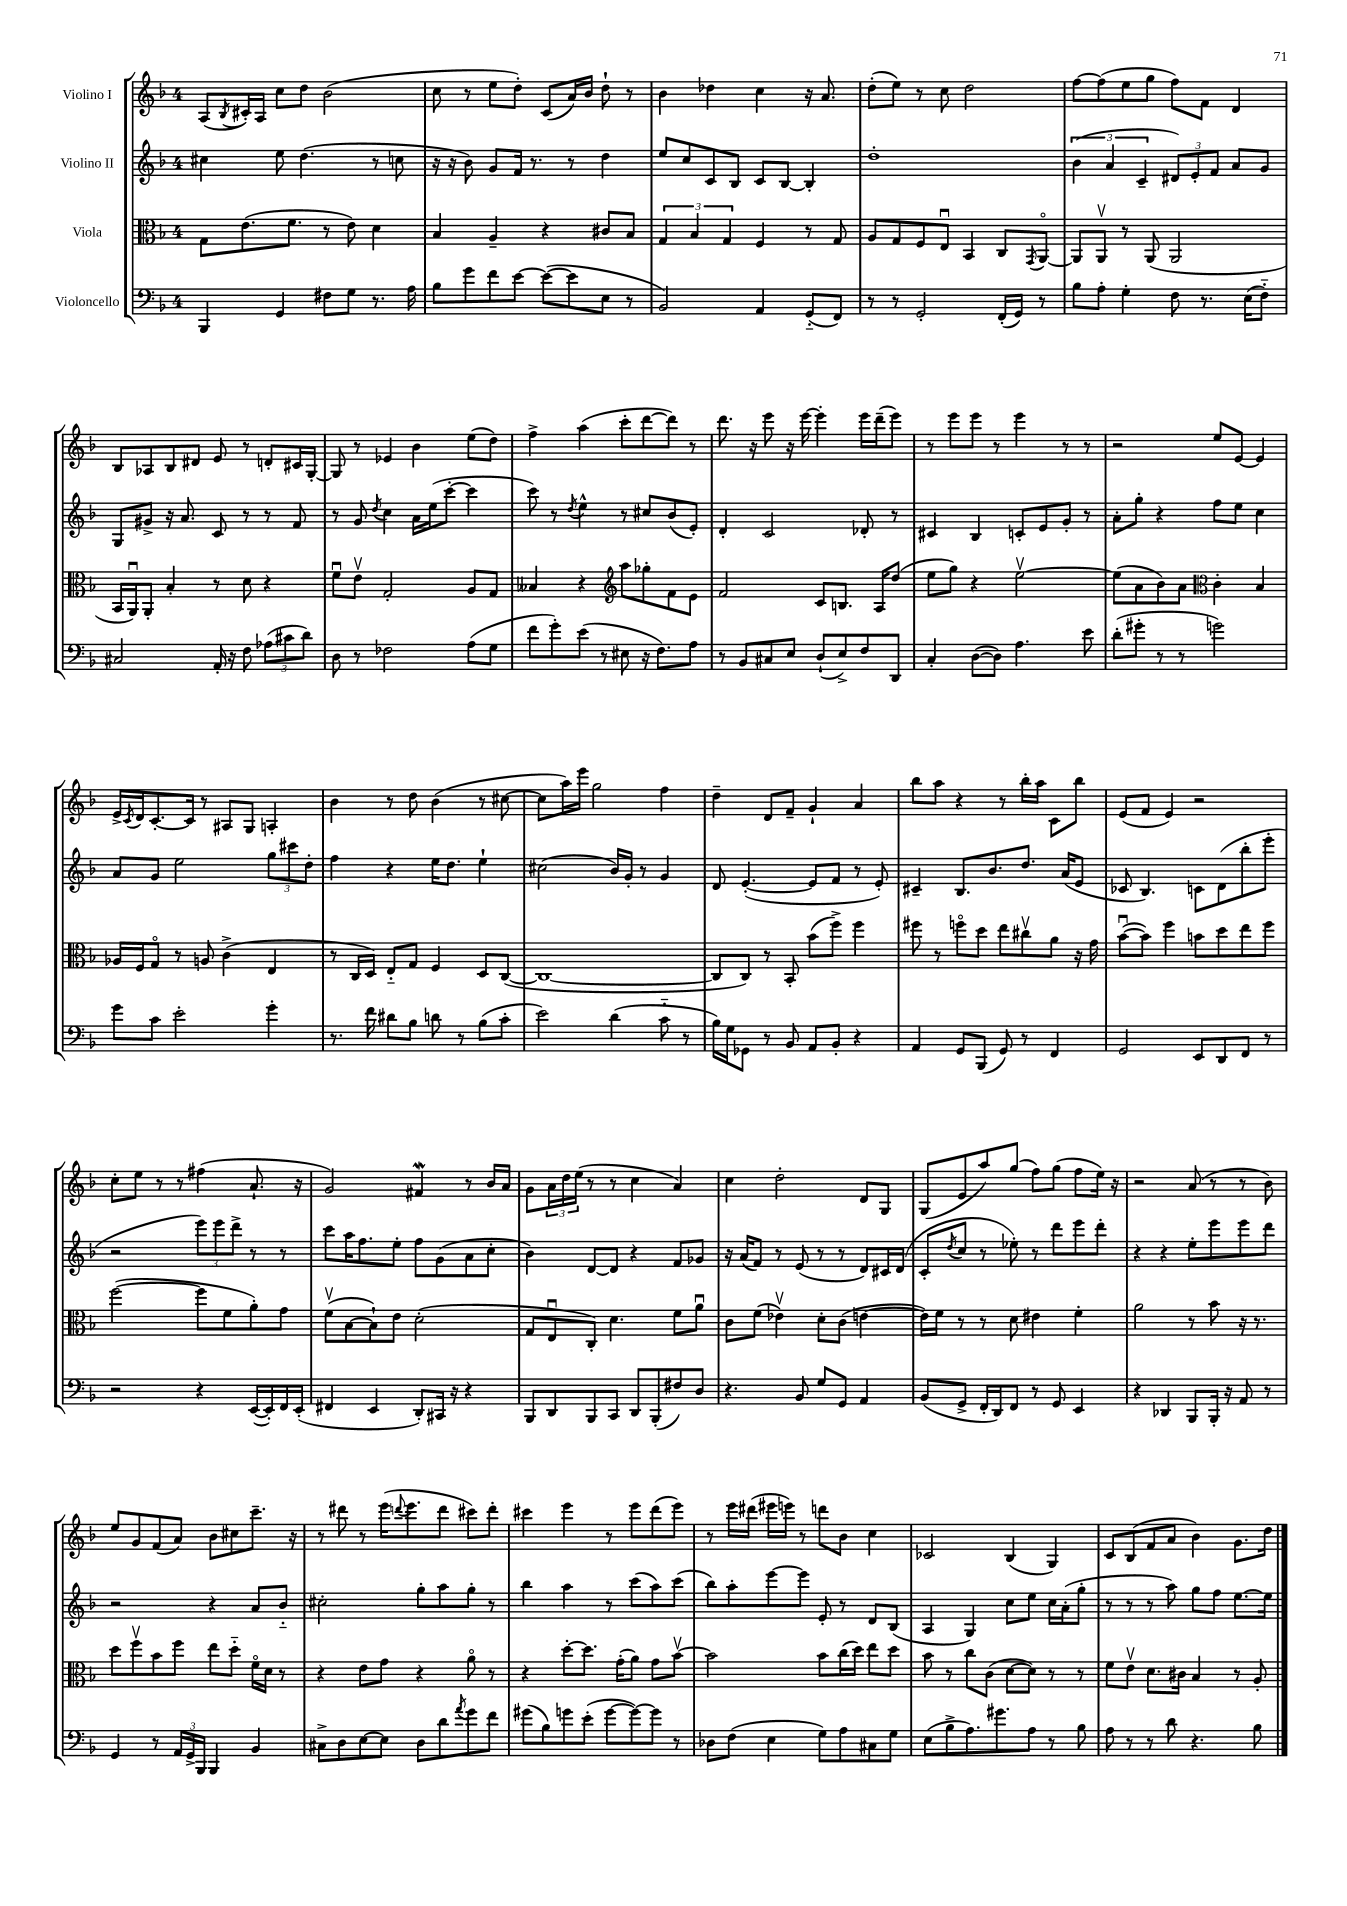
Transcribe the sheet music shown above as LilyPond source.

<<
\new StaffGroup <<
\new Staff = "s0" \with { instrumentName = "Violino I" } {
    \clef treble \key f \major \once \override Staff.TimeSignature.style = #'single-digit \time 4/4
    a8( \acciaccatura { bes8 } cis'16-.) a16 c''8 d''8 bes'2( |
    c''8 r8 e''8 d''8-.) c'8( a'16) bes'16 d''8-! r8 |
    bes'4 des''4 c''4 r16 a'8. |
    d''8-.( e''8) r8 c''8 d''2 |
    f''8~ f''8( e''8 g''8 f''8) f'8 d'4 |
    bes8 aes8 bes8 dis'8 e'8 r8 d'8-. cis'16 g16~-. |
    g8 r8 ees'4 bes'4 e''8( d''8) |
    f''4-> a''4( c'''8-. d'''8~ d'''8) r8 |
    d'''8. r16 e'''8 r16 e'''16~ e'''4-. e'''16 d'''16--( e'''8) |
    r8 e'''8 e'''8 r8 e'''4 r8 r8 |
    r2 e''8 e'8~ e'4 |
    e'16-> \acciaccatura { c'8 } d'16 c'8.~-. c'16 r8 ais8 g8 a4-. |
    bes'4 r8 d''8 bes'4( r8 cis''8~ |
    cis''8 a''16) e'''16 g''2 f''4 |
    d''4-- d'8 f'8-- g'4-! a'4 |
    bes''8 a''8 r4 r8 bes''16-. a''16 c'8 bes''8 |
    e'8( f'8 e'4) r2 |
    c''8-. e''8 r8 r8 fis''4( a'8.-! r16 |
    g'2) fis'4\mordent r8 bes'16 a'16 |
    g'8 \tuplet 3/2 { a'16 d''16 e''16( } r8 r8 c''4 a'4) |
    c''4 d''2-. d'8 g8 |
    g8( e'8 a''8) g''8( f''8) g''8( f''8 e''16) r16 |
    r2 a'8( r8 r8 bes'8) |
    e''8 g'8 f'8( a'8) bes'8 cis''8 c'''8.-- r16 |
    r8 dis'''8 r8 e'''16( \appoggiatura { d'''8 } e'''8. d'''8 cis'''8) d'''8-. |
    cis'''4 e'''4 r8 e'''8 d'''8( e'''8) |
    r8 e'''16 dis'''16( eis'''16 e'''16) r8 d'''8 bes'8 c''4 |
    ces'2 bes4( g4) |
    c'8 bes8( f'8 a'8 bes'4) g'8. d''16 \bar "|." |
}
\new Staff = "s1" \with { instrumentName = "Violino II" } {
    \clef treble \key f \major \once \override Staff.TimeSignature.style = #'single-digit \time 4/4
    cis''4 e''8 d''4.( r8 c''8 |
    r16 r16 bes'8) g'8 f'16 r8. r8 d''4 |
    e''8 c''8 c'8 bes8 c'8 bes8~ bes4-. |
    d''1-. |
    \tuplet 3/2 { bes'4( a'4 c'4-- } \tuplet 3/2 { dis'8) e'8-. f'8 } a'8 g'8 |
    g8 gis'8-> r16 a'8. c'8 r8 r8 f'8 |
    r8 g'8 \acciaccatura { d''8 } c''4 a'16 e''16( c'''8~-. c'''4 |
    c'''8) r8 \acciaccatura { d''8 } e''4-^ r8 cis''8 bes'8( e'8-.) |
    d'4-. c'2 des'8-. r8 |
    cis'4 bes4 c'8-. e'8 g'8-. r8 |
    a'8-. g''8-. r4 f''8 e''8 c''4 |
    a'8 g'8 e''2 \tuplet 3/2 { g''8 cis'''8 d''8-. } |
    f''4 r4 e''16 d''8. e''4-! |
    cis''2( bes'16) g'16-. r8 g'4 |
    d'8 e'4.~-.( e'8 f'8 r8 e'8-.) |
    cis'4-- bes8. bes'8. d''8. a'16( e'8 |
    ces'8 bes4.) c'8 d'8( bes''8-. e'''8-. |
    r2 \tuplet 3/2 { e'''8) e'''8 d'''8-> } r8 r8 |
    c'''8 a''16 f''8. e''8-. f''8 g'8( a'8 c''8-. |
    bes'4) d'8~ d'8 r4 f'8 ges'8 |
    r16 a'16( f'8) r8 e'8( r8 r8 d'8) cis'16 d'16( |
    c'8-. \acciaccatura { d''8 } c''8 r8 ees''8-.) r8 d'''8 e'''8 d'''8-. |
    r4 r4 e''8-. e'''8 e'''8 d'''8 |
    r2 r4 a'8 bes'8-_ |
    cis''2-. g''8-. a''8 g''8-. r8 |
    bes''4 a''4 r8 c'''8( a''8) c'''8( |
    bes''8) a''8-. e'''8~ e'''8 e'8-. r8 d'8 bes8( |
    a4 g4) c''8 e''8 c''16 a'16-.( g''8-. |
    r8 r8 r8 a''8) g''8 f''8 e''8.~ e''16 \bar "|." |
}
\new Staff = "s2" \with { instrumentName = "Viola" } {
    \clef alto \key f \major \once \override Staff.TimeSignature.style = #'single-digit \time 4/4
    g8 e'8.( f'8. r8 e'8) d'4 |
    bes4 a4-- r4 cis'8 bes8 |
    \tuplet 3/2 { g4 bes4 g4 } f4 r8 g8 |
    a8 g8 f8 e8\downbow bes,4 c8 \acciaccatura { g,8 } a,8~\flageolet |
    a,8 a,8\upbow r8 a,8( a,2 |
    bes,16 a,16\downbow) a,8-. bes4-. r8 d'8 r4 |
    f'8\downbow e'8\upbow g2-. a8 g8 |
    beses4 r4 \clef treble a''8 ges''8-. f'8 e'8 |
    f'2 c'8 b8. a16 d''8( |
    e''8 g''8) r4 e''2~\upbow |
    e''8( a'8 bes'8) a'8 \clef alto c'4-. bes4 |
    aes16 f16 g8\flageolet r8 a8 c'4->( e4 |
    r8 c16 d16) e8-_ g8 f4 d8 c8~( |
    c1~ |
    c8 c8) r8 bes,8-. bes'8( f''8->) f''4 |
    fis''8 r8 f''8\flageolet d''8 e''8 cis''8\upbow a'8 r16 g'16 |
    bes'8~\downbow( bes'8) f''4 b'8 d''8 e''8 f''8 |
    f''2~( f''8 f'8 a'8-.) g'8 |
    f'8\upbow( bes8~ bes8-!) e'8 d'2-.( |
    g8 e8\downbow c8-.) d'4. f'8 a'8\downbow |
    c'8 f'8( ees'4\upbow) d'8-. c'8( e'4~ |
    e'16) f'16 r8 r8 d'8 eis'4 f'4-. |
    a'2 r8 bes'8 r16 r8. |
    d''8 f''8\upbow bes'8 f''8 e''8 d''8-_ f'16\flageolet d'16 r8 |
    r4 e'8 g'8 r4 a'8\flageolet r8 |
    r4 d''8~-. d''8. g'16-.( a'8) g'8 bes'8~\upbow |
    bes'2 bes'8 c''16( d''16) e''8 d''8 |
    bes'8 r8 c''8 c'8( d'8~ d'8) r8 r8 |
    f'8 e'8\upbow d'8. cis'16 bes4 r8 a8-. \bar "|." |
}
\new Staff = "s3" \with { instrumentName = "Violoncello" } {
    \clef bass \key f \major \once \override Staff.TimeSignature.style = #'single-digit \time 4/4
    bes,,4 g,4 fis8 g8 r8. a16 |
    bes8 g'8 f'8 e'8~ e'8~( e'8 e8 r8 |
    bes,2) a,4 g,8-_( f,8) |
    r8 r8 g,2-. f,16-.( g,16) r8 |
    bes8 a8-. g4-. f8 r8. e16( f8-_) |
    cis2 a,16-. r16 f8 \tuplet 3/2 { aes8( cis'8 d'8) } |
    d8 r8 fes2 a8( g8 |
    f'8 g'8-.) e'8( r8 eis8 r16 f8.) a8 |
    r8 bes,8 cis8 e8 d8-!( e8->) f8 d,8 |
    c4-. d8~( d8) a4. e'8 |
    d'8-.( gis'8-. r8 r8 g'2) |
    g'8 c'8 e'2-. g'4-. |
    r8. f'16 dis'8 bes8 d'8 r8 bes8( c'8-. |
    e'2) d'4( c'8-_ r8 |
    bes16) g16 ges,8 r8 bes,8 a,8 bes,8-. r4 |
    a,4 g,8 bes,,8( g,8) r8 f,4 |
    g,2 e,8 d,8 f,8 r8 |
    r2 r4 e,16~( e,16-.) f,16 e,16-.( |
    fis,4 e,4 d,8-.) cis,16 r16 r4 |
    bes,,8 d,8 bes,,8 c,8 d,8 bes,,8-.( fis8) d8 |
    r4. bes,8 g8 g,8 a,4 |
    bes,8( g,8-> f,16-. d,16) f,8 r8 g,8 e,4 |
    r4 des,4 bes,,8 bes,,16-. r16 a,8 r8 |
    g,4 r8 \tuplet 3/2 { a,16 g,16-> bes,,16 } bes,,4 bes,4 |
    cis8-> d8 e8~ e8 d8 d'8 \acciaccatura { a'8 } g'8 f'8 |
    gis'8( bes8) g'8 e'8-.( g'8~ g'8~) g'8 r8 |
    des8 f8( e4 g8) a8 cis8 g8 |
    e8( bes8-> a8.) gis'8. a8 r8 bes8 |
    a8 r8 r8 d'8 r4. bes8 \bar "|." |
}
>>
>>
\layout { \context { \Score \remove "Bar_number_engraver" } }
